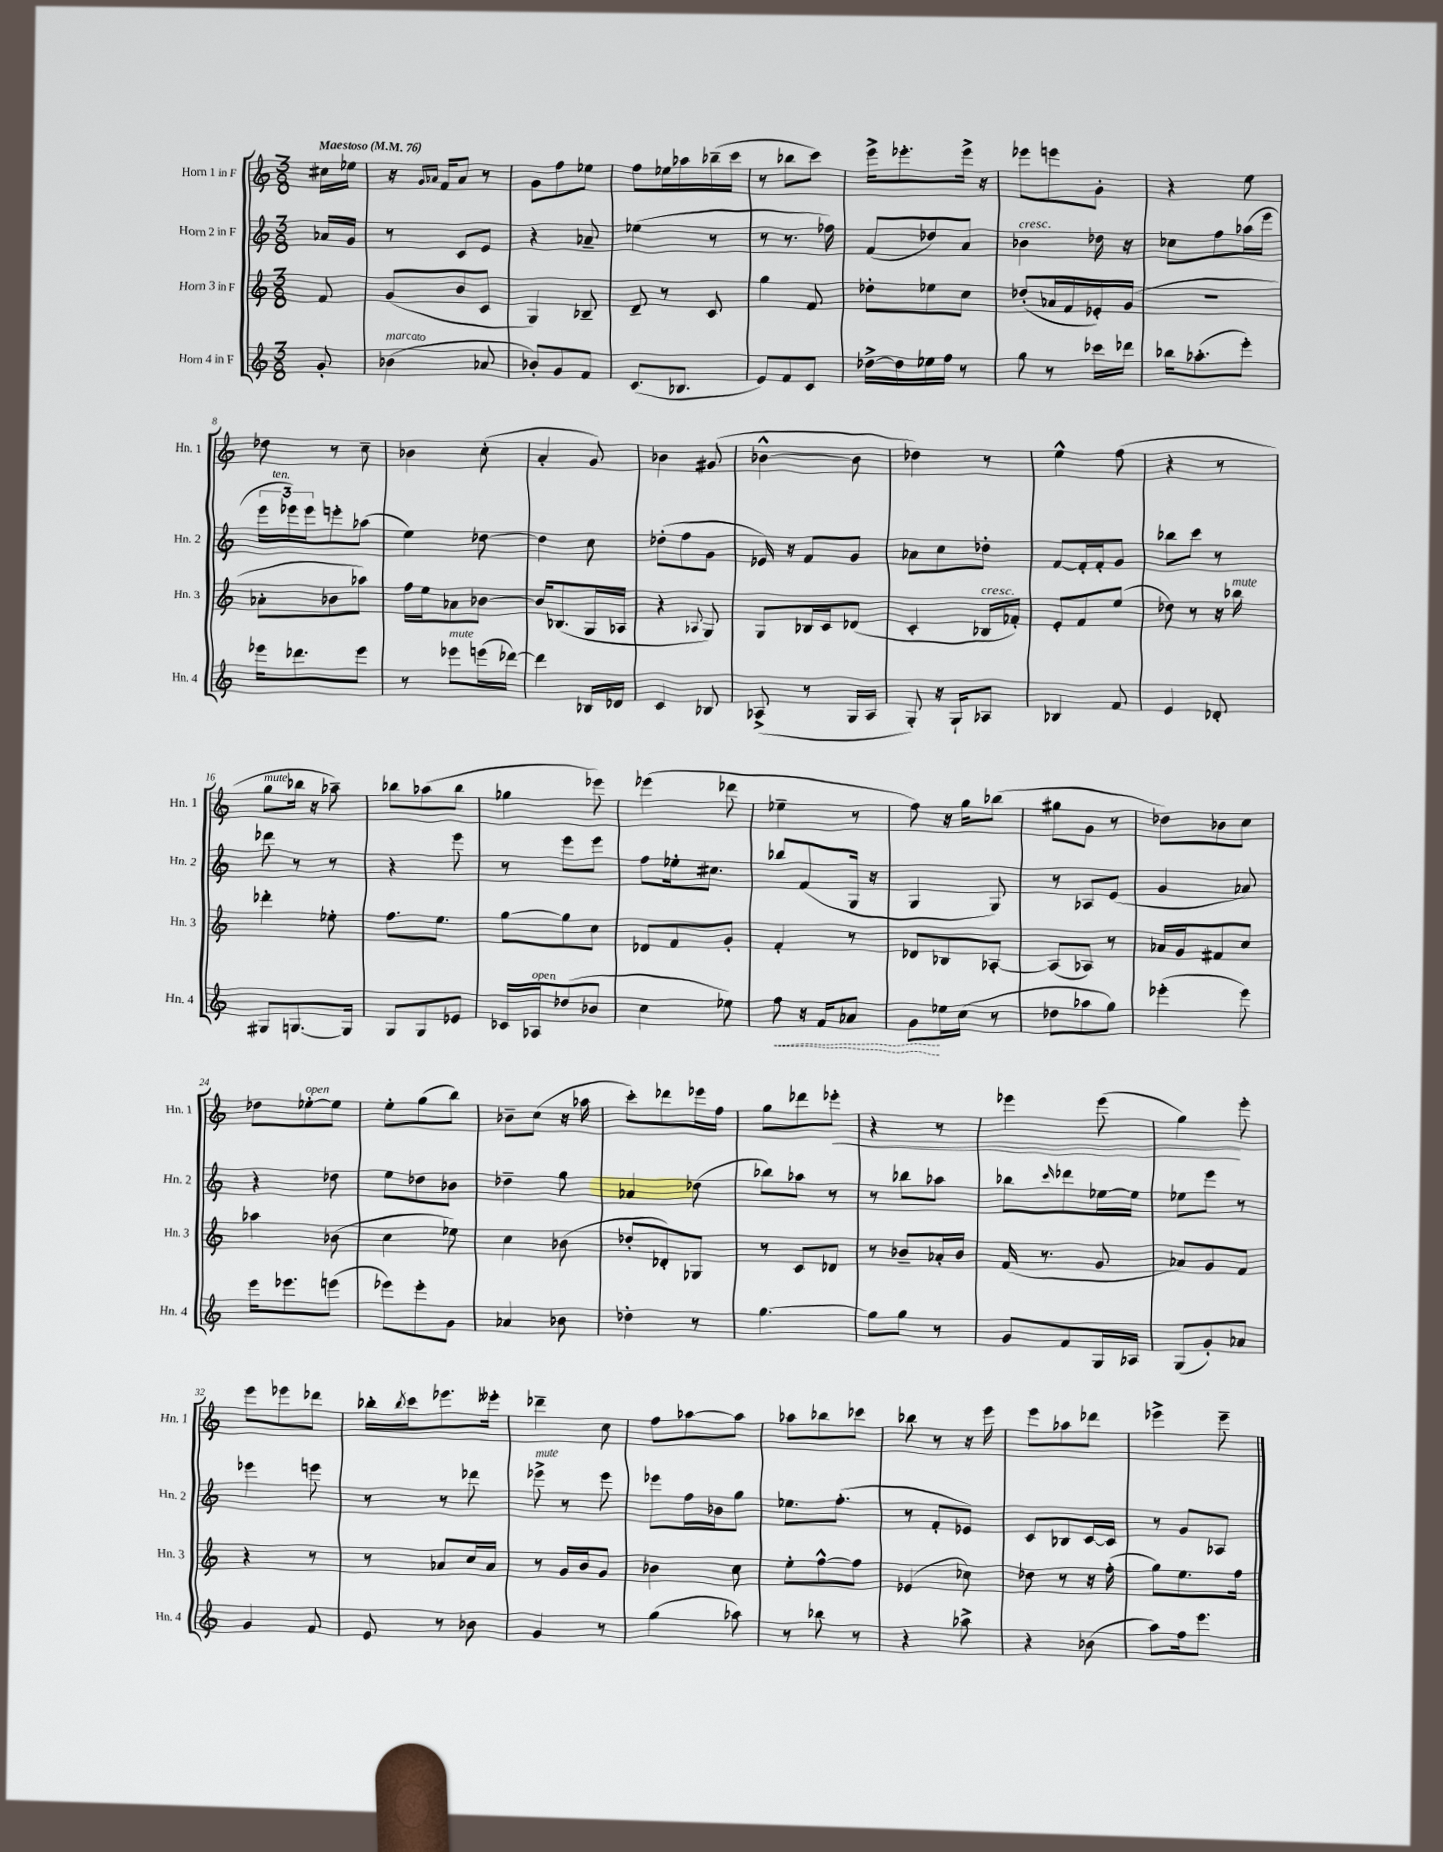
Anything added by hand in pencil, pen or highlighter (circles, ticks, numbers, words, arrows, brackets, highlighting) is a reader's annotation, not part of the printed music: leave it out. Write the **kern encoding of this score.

**kern	**kern	**kern	**kern
*staff4	*staff3	*staff2	*staff1
*clefG2	*clefG2	*clefG2	*clefG2
*k[]	*k[]	*k[]	*k[]
*M3/8	*M3/8	*M3/8	*M3/8
*MM76	*MM76	*MM76	*MM76
8g'	8f	16a-	16cc#
.	.	16g	16ee-
=	=	=	=
(4b-	(8g	8r	16r
.	.	.	16qqg
.	.	.	16qqa-
.	.	.	16f
.	8b	8c	8a-
8a-	8c	8e	8r
=	=	=	=
8b-')	4G)	4r	8g
8g	.	.	8ff
8f	8B-~	8a-~	8ee-
=	=	=	=
(8.c	8d~	(4ee-	8ff
.	8r	.	16ee-
8.B-	.	.	16aa-
.	8c	8r	(16bb-~
.	.	.	16ccc
=	=	=	=
8e)	4gg	8r	8r
8f	.	8.r	8bb-
8c	8f	.	8ccc)
.	.	16ff-)	.
=	=	=	=
[16dd-^	8dd-'	(8f	16eee^
16dd-]	.	.	8.eee-'
16ee-	8ee-	8dd-)	.
16ff	.	.	.
8r	8cc	8a	16eee-^
.	.	.	16r
=	=	=	=
8gg	(8dd-'	4b-	8eee-
8r	16a-	.	8eee
.	16f	.	.
16ccc-	16e-')	16dd-	8g'
16ddd-	(16g	16r	.
=	=	=	=
16bb-	4.r	8cc-	4r
(8.aa-'	.	.	.
.	.	8ff	.
8eee')	.	(16aa-	8ee
.	.	16eee	.
=	=	=	=
16eee-	8a-'	24eee	8dd-
.	.	24eee-)	.
8.ddd-	.	.	.
.	.	24eee-	.
.	8b-	8eee'	8r
8eee-	8aa-)	(8aa-	8cc~
=	=	=	=
8r	16ff	4ee)	4b-
.	16ee	.	.
8eee-	8a-	.	.
(16eee	[8b-	[8dd-	(8cc'
[16ddd-)	.	.	.
=	=	=	=
4ddd-]	16b-]	4dd-]	4a'
.	(8.B-	.	.
16B-	16G	8cc	8g)
16d-	16A-	.	.
=	=	=	=
4c	4r	(8dd-'	4b-
.	.	8ff	.
.	8qqA-	.	.
8B-	8G)	8g	(8g#
=	=	=	=
(8A-^	8G	16e-)	[4b-^^
.	.	16r	.
8r	16B-	8f	.
.	16c	.	.
16G	(8d-	8g	8b-]
16A-	.	.	.
=	=	=	=
8G')	4c'	8a-	4dd-)
16r	.	8cc	.
16G`	.	.	.
8A-	16B-	8dd-'	8r
.	16f-')	.	.
=	=	=	=
4B-	8e'	[8f	4ee^^
.	8f	16f']	.
.	.	16f'	.
8f	(8ee	8g	(8ff
=	=	=	=
4e	8dd-)	8bb-	4r
.	8r	8ccc	.
8d-'	16r	8r	8r
.	16bb-	.	.
=	=	=	=
8G#	4ddd-'	8ddd-	8gg
[8.G	.	8r	16bb-
.	.	.	16r
.	8ee-'	8r	8aa-~)
16G]	.	.	.
=	=	=	=
8G	8.ff	4r	8bb-
8G	.	.	(8aa-
.	8.ee	.	.
8e-	.	8eee	8bb-
=	=	=	=
16c-	[8gg	8r	4gg-
16A-	.	.	.
(8dd-	8gg]	8eee	.
8b-	8cc	8eee	8eee-)
=	=	=	=
4cc	8d-	8ff	(4eee-
.	8f	16ee-'	.
.	.	8.cc#	.
8ee-)	8g'	.	8ddd-
=	=	=	=
8ff	4f'	8bb-	4ee-~
16r	.	(8f	.
16f	.	.	.
8a-	8r	16G	8r
.	.	16r	.
=	=	=	=
8g	8d-	4G	8ff)
16ee-	8B-	.	16r
(16cc	.	.	16gg
8r	[8A-'	8G)	(8bb-
=	=	=	=
8dd-	(8A-]	8r	8gg#
8aa-	8A-)	8A-	8g
8gg)	8r	(8e	8r
=	=	=	=
(4eee-'	16a-	4g	8dd-)
.	16g	.	.
.	8f#	.	8b-
8eee-)	8cc	8a-)	8cc
=	=	=	=
16eee	4aa-	4r	8dd-
8.eee-	.	.	.
.	.	.	[8ee-'
(8eee	(8b-	8dd-	8ee-]
=	=	=	=
8eee-)	4cc	8ee	8ee'
8eee-'	.	8dd-	(8gg
8g	8ee-)	8b-	8bb)
=	=	=	=
4a-	4cc	4dd-~	8b-~
.	.	.	(8cc
8b-	(8b-	8gg	16r
.	.	.	16aa-
=	=	=	=
4dd-'	8dd-'	4a-	8ccc')
.	8d-')	.	8ddd-
8r	8G-	(8dd-	16eee-
.	.	.	16ff
=	=	=	=
[4.gg	8r	8bb-)	8gg
.	8c	8aa-	8ddd-
.	8d-	8r	8eee-'
=	=	=	=
8gg]	8r	8r	4r
8gg	8b-~	8bb-	.
8r	16a-'	8aa-	8r
.	16b-	.	.
=	=	=	=
8g	(16f	8bb-	4eee-
.	8.r	.	.
.	.	16qqccc	.
8f	.	8ddd-	.
16G	8g	[16ee-	(8eee-
16A-	.	16ee-]	.
=	=	=	=
(8G	8a-)	8ee-	4gg)
8g')	8g	8eee	.
8a-	8f	8r	8eee'
=	=	=	=
4g	4r	4eee-	8eee
.	.	.	8eee-
8f	8r	8eee	8ddd-
=	=	=	=
8e	8r	8r	16bb-'
.	.	.	8qbb-
.	.	.	16ccc
8r	8a-	8r	8.eee-
8b-	16cc	8ddd-	.
.	16a-	.	16eee--'
=	=	=	=
4g	8r	8eee-^	4ddd-~
.	16g	8r	.
.	16b	.	.
8r	8g	8eee-	8cc
=	=	=	=
(4gg	4b-	8eee-	8ff
.	.	16ff	[8aa-
.	.	16b-	.
8aa-)	8cc	8gg	8aa-]
=	=	=	=
8r	8ee'	8.ee-	8aa-
8bb-	[8ff^^	.	8bb-
.	.	(8.ff'	.
8r	8ff]	.	8ccc-
=	=	=	=
4r	(4e-	8r	8bb-
.	.	8f'	8r
8aa-^	8cc-)	8e-)	16r
.	.	.	16eee
=	=	=	=
4r	8dd-	8c	8eee
.	8r	8B-	8aa-
(8b-	16r	[16c	8ddd-
.	(16ff'	16c]	.
=	=	=	=
8aa)	8gg)	8r	4eee-^
16ff	8.ee	8g	.
8.eee	.	.	.
.	.	8A-	8eee-~
.	16ff	.	.
==	==	==	==
*-	*-	*-	*-
